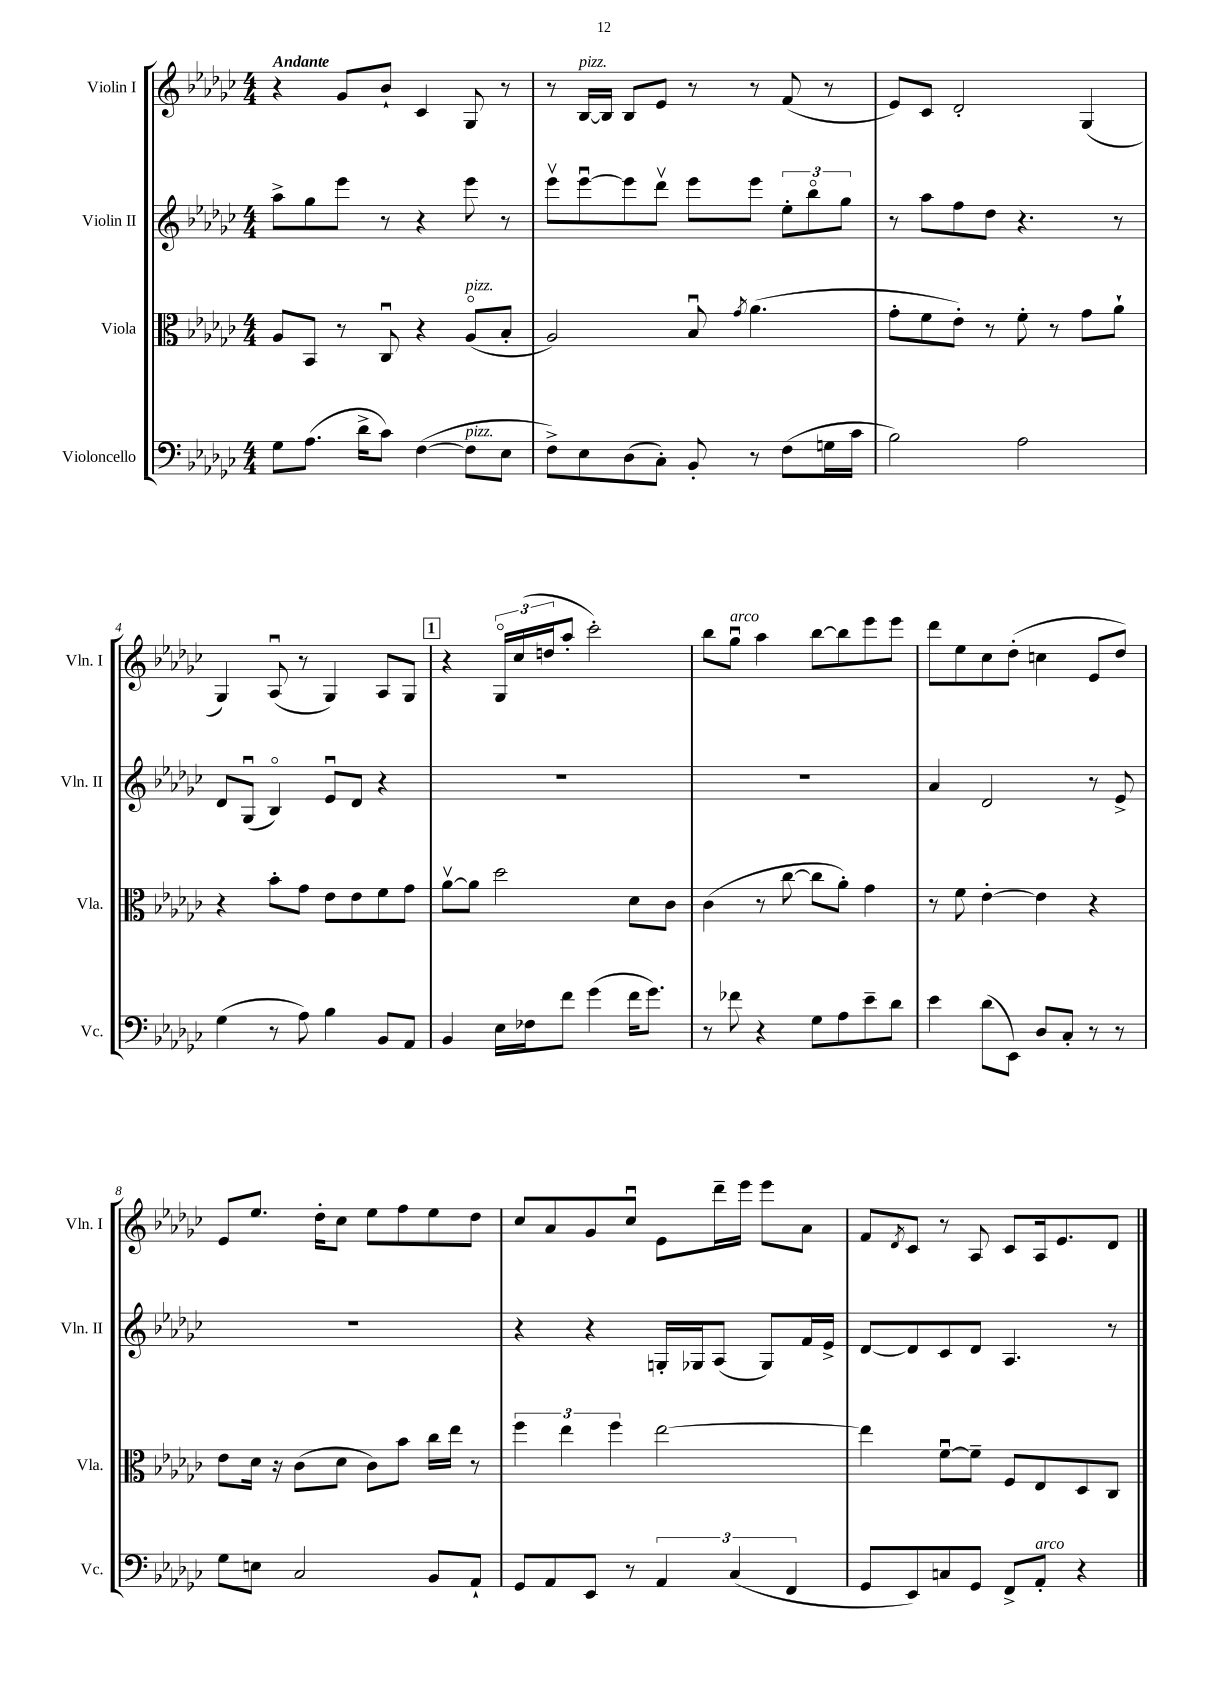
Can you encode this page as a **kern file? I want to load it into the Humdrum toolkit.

**kern	**kern	**kern	**kern
*staff4	*staff3	*staff2	*staff1
*clefF4	*clefC3	*clefG2	*clefG2
*k[b-e-a-d-g-c-]	*k[b-e-a-d-g-c-]	*k[b-e-a-d-g-c-]	*k[b-e-a-d-g-c-]
*M4/4	*M4/4	*M4/4	*M4/4
8G-	8A-	8aa-^	4r
(8.A-	8BB-	8gg-	.
.	8r	8eee-	8g-
16d-^	.	.	.
8c-)	8C-u	8r	8b-`
([4F	4r	4r	4c-
8F]	(8A-o	8eee-	8G-
8E-	8B-'	8r	8r
=	=	=	=
8F^)	2A-)	8eee-v	8r
8E-	.	[8eee-u	[16B-
.	.	.	16B-]
(8D-	.	8eee-]	8B-
8C-')	.	8ddd-v	8e-
8BB-'	8B-u	8eee-	8r
.	8qg-	.	.
8r	(4.a-	8eee-	8r
(8F	.	12ee-'	(8f
.	.	12bb-o	.
16G	.	.	8r
.	.	12gg-	.
16c-	.	.	.
=	=	=	=
2B-)	8g-'	8r	8e-)
.	8f	8aa-	8c-
.	8e-')	8ff	2d-'
.	8r	8dd-	.
2A-	8f'	4.r	.
.	8r	.	.
.	8g-	.	(4G-
.	8a-`	8r	.
=	=	=	=
(4G-	4r	8d-	4G-)
.	.	(8G-u	.
8r	8b-'	4B-o)	(8A-u
8A-)	8g-	.	8r
4B-	8e-	8e-u	4G-)
.	8e-	8d-	.
8BB-	8f	4r	8A-
8AA-	8g-	.	8G-
=	=	=	=
4BB-	[8a-v	1r	4r
.	8a-]	.	.
16E-	2dd-	.	24G-o
.	.	.	(24cc-
16F-	.	.	.
.	.	.	24dd
8f	.	.	8aa-'
(4g-	.	.	2ccc-')
16f	8d-	.	.
8.g-)	.	.	.
.	8c-	.	.
=	=	=	=
8r	(4c-	1r	8bb-
8f-	.	.	8gg-u
4r	8r	.	4aa-
.	[8cc-	.	.
8G-	8cc-]	.	[8bb-
8A-	8a-')	.	8bb-]
8e-~	4g-	.	8eee-
8d-	.	.	8eee-
=	=	=	=
4e-	8r	4a-	8ddd-
.	8f	.	8ee-
(8d-	[4e-'	2d-	8cc-
8EE-)	.	.	(8dd-'
8D-	4e-]	.	4cc
8C-'	.	.	.
8r	4r	8r	8e-
8r	.	8e-^	8dd-)
=	=	=	=
8G-	8e-	1r	8e-
8E	16d-	.	8.ee-
.	16r	.	.
2C-	(8c-	.	.
.	.	.	16dd-'
.	8d-	.	8cc-
.	8c-)	.	8ee-
.	8b-	.	8ff
8BB-	16cc-	.	8ee-
.	16ee-	.	.
8AA-`	8r	.	8dd-
=	=	=	=
8GG-	6ff	4r	8cc-
8AA-	.	.	8a-
.	6ee-	.	.
8EE-	.	4r	8g-
.	6ff	.	.
8r	.	.	8cc-u
6AA-	[2ee-	16G'	8e-
.	.	16G-	.
.	.	(8A-	16ddd-~
(6C-	.	.	.
.	.	.	16eee-
.	.	8G-)	8eee-
6FF	.	.	.
.	.	16f	8a-
.	.	16e-^	.
=	=	=	=
8GG-	4ee-]	[8d-	8f
.	.	.	8qd-
8EE-)	.	8d-]	8c-
8C	[8fu	8c-	8r
8GG-	8f~]	8d-	8A-
8FF^	8F	4.A-	8c-
8AA-'	8E-	.	16A-
.	.	.	8.e-
4r	8D-	.	.
.	8C-	8r	8d-
==	==	==	==
*-	*-	*-	*-
